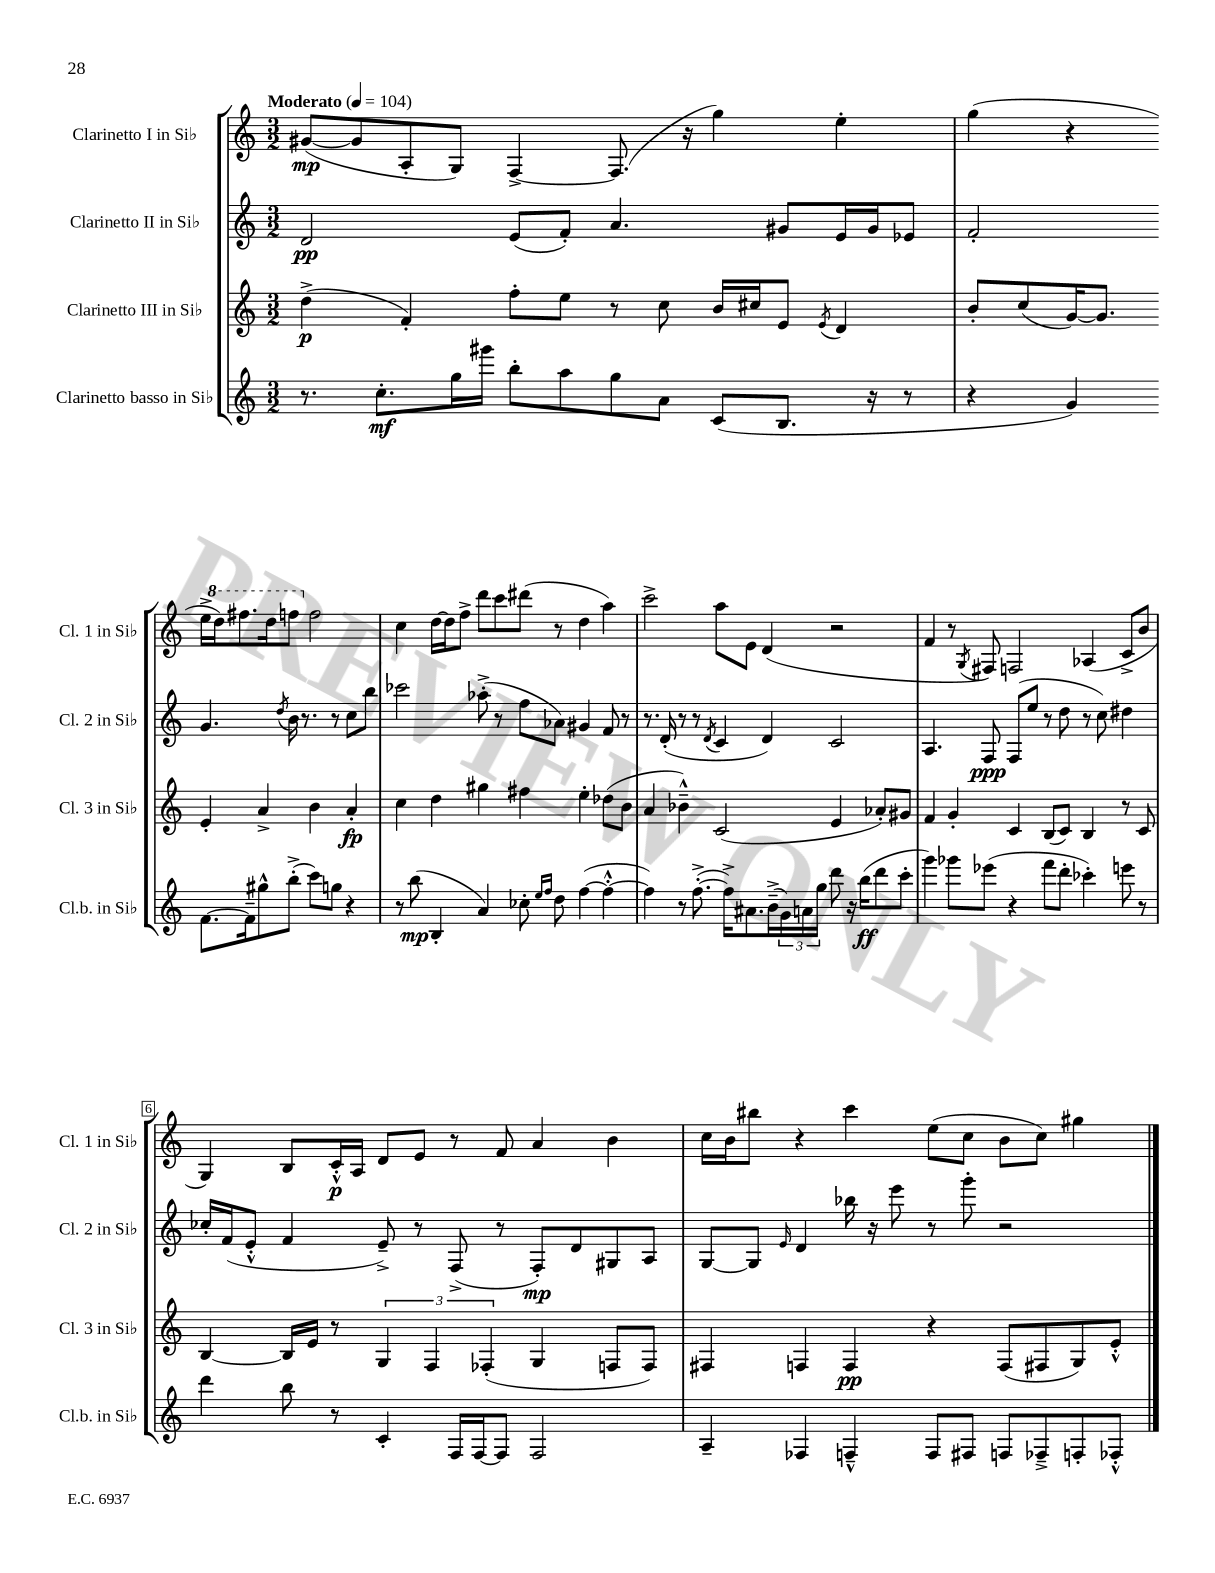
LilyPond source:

<<
\new StaffGroup <<
\new Staff = "s0" \with { instrumentName = "Clarinetto I in Sib" shortInstrumentName = "Cl. 1 in Sib" } {
    \clef treble \key c \major \numericTimeSignature \time 3/2 \tempo "Moderato" 4 = 104
    gis'8~\mp( gis'8 a8-. g8) f4~-> f8.( r16 g''4) e''4-. |
    g''4( r4 e''16-> \ottava #1 d'''16) fis'''8. d'''16 f'''8 \ottava #0 f''2 |
    c''4 d''16~ d''16 f''8-> d'''8 c'''8 dis'''8( r8 d''4 a''4) |
    c'''2-> a''8 e'8 d'4( r2 |
    f'4 r8 \acciaccatura { g8 } fis8) f2 aes4( c'8-> b'8 |
    g4) b8 c'16-.-^\p a16 d'8 e'8 r8 f'8 a'4 b'4 |
    c''16 b'16 bis''8 r4 c'''4 e''8( c''8 b'8 c''8) gis''4 \bar "|." |
}
\new Staff = "s1" \with { instrumentName = "Clarinetto II in Sib" shortInstrumentName = "Cl. 2 in Sib" } {
    \clef treble \key c \major \numericTimeSignature \time 3/2
    d'2\pp e'8( f'8-.) a'4. gis'8 e'16 gis'16 ees'8 |
    f'2-. g'4. \acciaccatura { d''8 } b'16 r8. r8 c''8 b''8 |
    ces'''2 aes''8-.->( r8 f''8 aes'8) gis'4 f'8 r8 |
    r8. d'16-.( r8 r8 \acciaccatura { d'8 } c'4 d'4) c'2 |
    a4. f8\ppp f8( e''8 r8 d''8 r8 c''8) dis''4 |
    ces''16-. f'16( e'8-.-^ f'4 e'8--->) r8 f8->( r8 f8-.\mp) d'8 gis8 a8 |
    g8~ g8 \grace { e'16 } d'4 bes''16 r16 e'''8 r8 g'''8-. r2 \bar "|." |
}
\new Staff = "s2" \with { instrumentName = "Clarinetto III in Sib" shortInstrumentName = "Cl. 3 in Sib" } {
    \clef treble \key c \major \numericTimeSignature \time 3/2
    d''4->\p( f'4-.) f''8-. e''8 r8 c''8 b'16 cis''16 e'8 \acciaccatura { e'8 } d'4 |
    b'8-. c''8( g'16~) g'8. e'4-. a'4-> b'4 a'4-.\fp |
    c''4 d''4 gis''4 fis''4 e''4-. des''8( b'8 |
    a'4 bes'4---^) c'2( e'4 aes'8-.) gis'8 |
    f'4 g'4-. c'4 b8( c'8) b4 r8 c'8 |
    b4~ b16 e'16 r8 \tuplet 3/2 { g4 f4 fes4-.( } g4 f8 f8) |
    fis4 f4 f4\pp r4 f8( fis8 g8) e'8-.-^ \bar "|." |
}
\new Staff = "s3" \with { instrumentName = "Clarinetto basso in Sib" shortInstrumentName = "Cl.b. in Sib" } {
    \clef treble \key c \major \numericTimeSignature \time 3/2
    r8. c''8.-.\mf g''16 gis'''16 b''8-. a''8 g''8 a'8 c'8( b8. r16 r8 |
    r4 g'4) f'8.~ f'16-- gis''8-^ b''8-.->( c'''8) g''8 r4 |
    r8 b''8\mp( b4-. a'4) ces''8-. \grace { e''16 f''16 } d''8 f''4~( f''4~-.-^ |
    f''4) r8 f''8.~-.->( f''16->) ais'8. b'16--->( \tuplet 3/2 { g'16) a'16 g''16 } d'''8 r16 b''16\ff( d'''8 c'''8-. |
    g'''4) ges'''8 ees'''8( r4 f'''8 d'''8-. ces'''4-.) e'''8 r8 |
    d'''4 b''8 r8 c'4-. f16 f16~ f8 f2 |
    a4-- fes4 f4---^ f8 fis8 f8 fes8---> f8-. fes8-.-^ \bar "|." |
}
>>
>>
\layout { \context { \Score \override BarNumber.stencil = #(make-stencil-boxer 0.1 0.3 ly:text-interface::print) } }
